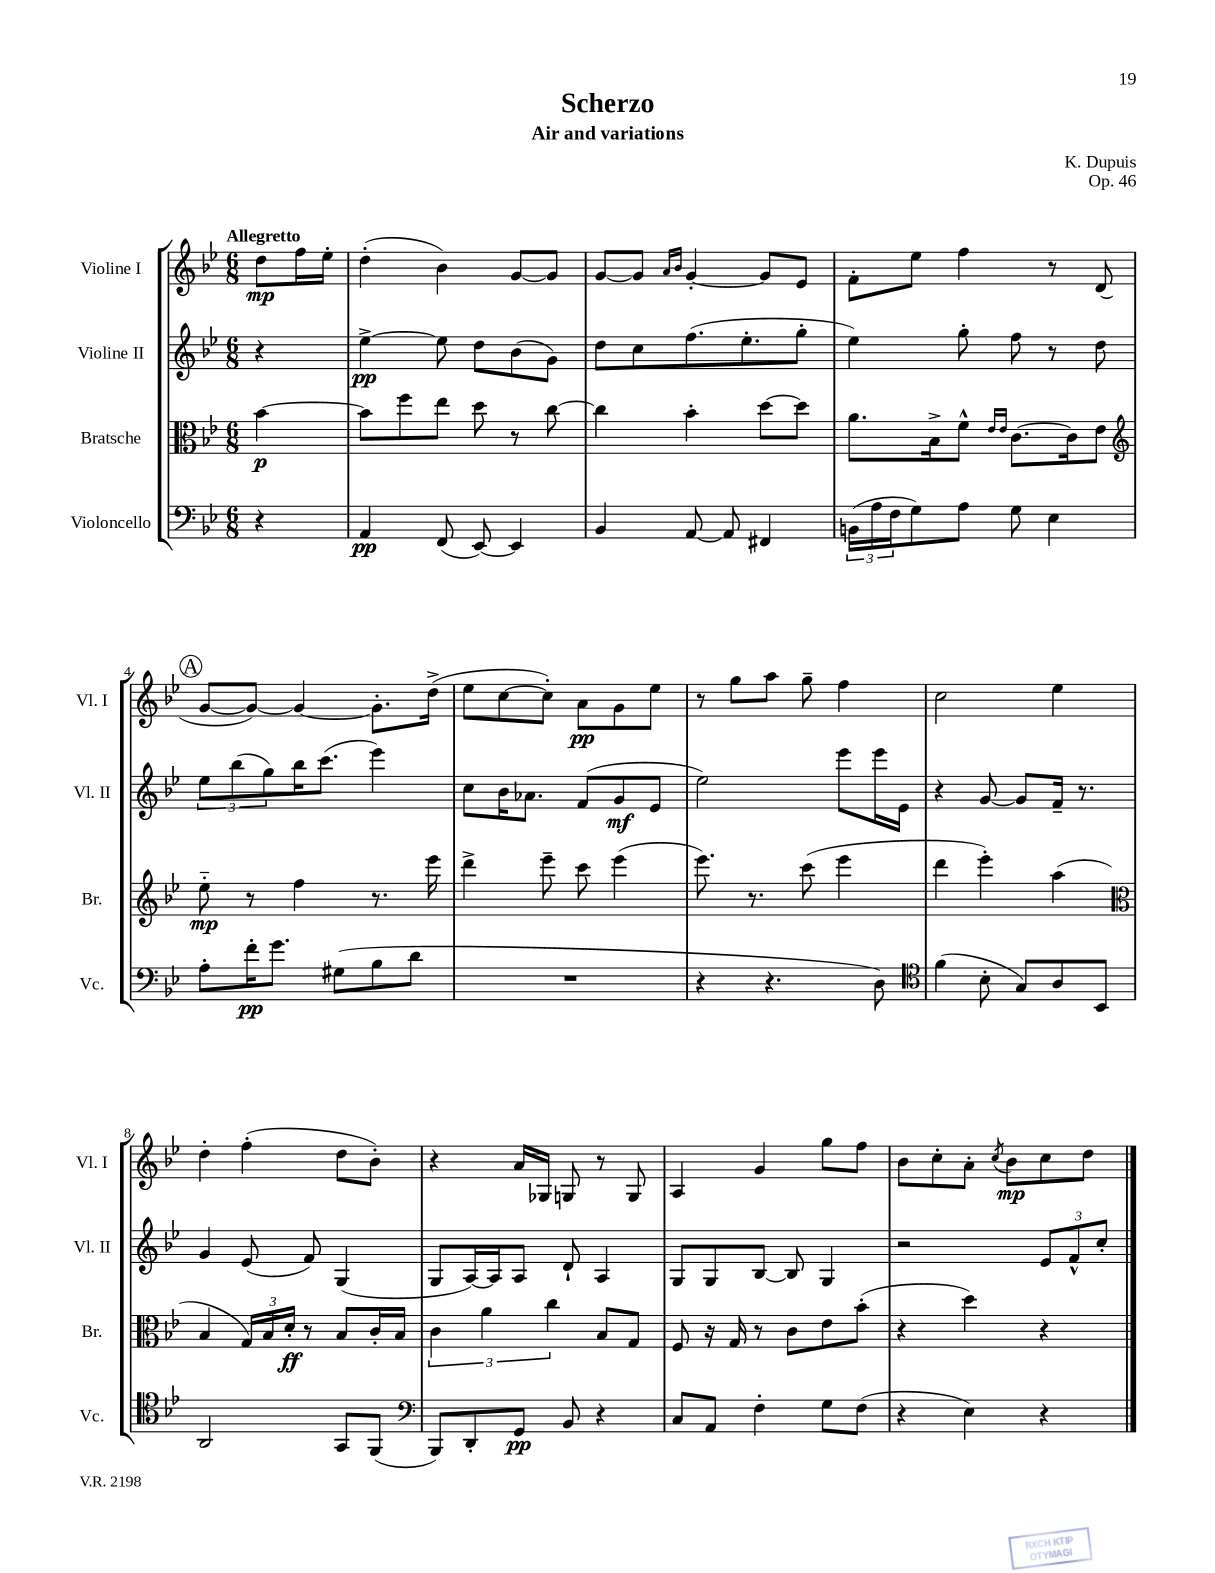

**kern	**dynam	**kern	**dynam	**kern	**dynam	**kern	**dynam
*part4	*part4	*part3	*part3	*part2	*part2	*part1	*part1
*staff4	*staff4	*staff3	*staff3	*staff2	*staff2	*staff1	*staff1
*I"Violoncello	*	*I"Bratsche	*	*I"Violine II	*	*I"Violine I	*
*I'Vc.	*	*I'Br.	*	*I'Vl. II	*	*I'Vl. I	*
*clefF4	*	*clefC3	*	*clefG2	*	*clefG2	*
*k[b-e-]	*	*k[b-e-]	*	*k[b-e-]	*	*k[b-e-]	*
*M6/8	*	*M6/8	*	*M6/8	*	*M6/8	*
=	=	=	=	=	=	=	=
!	!	!	!	!	!	!LO:TX:a:B:t=Allegretto	!
4r	.	[4b-\	p	4r	.	8dd\L	mp
.	.	.	.	.	.	16ff\L	.
.	.	.	.	.	.	16ee-'\JJ	.
=1	=1	=1	=1	=1	=1	=1	=1
4AA/	pp	8b-\L]	.	[4ee-^\	pp	(4dd'\	.
.	.	8ff\	.	.	.	.	.
(8FF/	.	8ee-\J	.	8ee-\]	.	4b-\)	.
[8EE-/)	.	8dd\	.	8dd\L	.	.	.
4EE-/]	.	8r	.	(8b-\	.	[8g/L	.
.	.	[8cc\	.	8g\J)	.	8g/J]	.
=2	=2	=2	=2	=2	=2	=2	=2
4BB-/	.	4cc\]	.	8dd\L	.	[8g/L	.
.	.	.	.	8cc\	.	8g/J]	.
.	.	.	.	.	.	16qqa/LL	.
.	.	.	.	.	.	16qqb-/JJ	.
[8AA/	.	4b-'\	.	(8.ff\	.	[4g'/	.
8AA/]	.	.	.	.	.	.	.
.	.	.	.	8.ee-'\	.	.	.
4FF#X/	.	[8dd\L	.	.	.	8g/L]	.
.	.	8dd\J]	.	8gg'\J	.	8e-/J	.
=3	=3	=3	=3	=3	=3	=3	=3
(24BBn\LL	.	8.a\L	.	4ee-\)	.	8f'\L	.
24A\	.	.	.	.	.	.	.
24F\J	.	.	.	.	.	.	.
8G\)	.	.	.	.	.	8ee-\J	.
.	.	16B-^\k	.	.	.	.	.
8A\J	.	8f^^\J	.	8gg'\	.	4ff\	.
.	.	16qqe-/LL	.	.	.	.	.
.	.	16qqe-/JJ	.	.	.	.	.
8G\	.	[8.c\L	.	8ff\	.	.	.
4E-\	.	.	.	8r	.	8r	.
.	.	16c\k]	.	.	.	.	.
.	.	8e-\J	.	8dd\	.	(8d/	.
!!LO:LB:g=z
!!LO:REH:place=s1:t=A
=4	=4	=4	=4	=4	=4	=4	=4
*	*	*clefG2	*	*	*	*	*
8A'\L	.	8ee-\	mp	12ee-\L	.	[8g/L	.
.	.	.	.	(12bb-\	.	.	.
16f'\K	pp	8r	.	.	.	8g/J_)	.
.	.	.	.	12gg\)	.	.	.
8.g\J	.	.	.	.	.	.	.
.	.	4ff\	.	16bb-\K	.	4g/_	.
.	.	.	.	(8.ccc\J	.	.	.
(8G#X\L	.	.	.	.	.	.	.
8B-\	.	8.r	.	4eee-\)	.	8.g'\L]	.
8d\J	.	.	.	.	.	.	.
.	.	16eee-\	.	.	.	(16dd^\Jk	.
=5	=5	=5	=5	=5	=5	=5	=5
2.r	.	4ddd^\	.	8cc\L	.	8ee-\L	.
.	.	.	.	16b-\K	.	[8cc\	.
.	.	.	.	8.a-X\J	.	.	.
.	.	8eee-~\	.	.	.	8cc'\J])	.
.	.	8ccc\	.	(8f/L	.	8a\L	pp
.	.	(4eee-\	.	8g/	mf	8g\	.
.	.	.	.	8e-/J	.	8ee-\J	.
=6	=6	=6	=6	=6	=6	=6	=6
4r	.	8.eee-\)	.	2ee-\)	.	8r	.
.	.	.	.	.	.	8gg\L	.
.	.	8.r	.	.	.	.	.
4.r	.	.	.	.	.	8aa\J	.
.	.	(8ccc\	.	.	.	8gg~\	.
.	.	4eee-\	.	8eee-\L	.	4ff\	.
8D\)	.	.	.	16eee-\L	.	.	.
.	.	.	.	16e-\JJ	.	.	.
=7	=7	=7	=7	=7	=7	=7	=7
*clefC4	*	*	*	*	*	*	*
(4f\	.	4ddd\	.	4r	.	2cc\	.
8B-'\	.	4eee-'\)	.	[8g/	.	.	.
8G/L)	.	.	.	8g/L]	.	.	.
8A/	.	(4aa\	.	16f~/Jk	.	4ee-\	.
.	.	.	.	8.r	.	.	.
8BB-/J	.	.	.	.	.	.	.
!!LO:LB:g=z
=8	=8	=8	=8	=8	=8	=8	=8
*	*	*clefC3	*	*	*	*	*
2AA/	.	4B-/	.	4g/	.	4dd'\	.
.	.	24G/LL)	.	(8e-/	.	(4ff'\	.
.	.	24B-/	.	.	.	.	.
.	.	24d'/JJ	ff	.	.	.	.
.	.	8r	.	8f/)	.	.	.
8GG/L	.	8B-/L	.	(4G/	.	8dd\L	.
(8FF/J	.	16c'/L	.	.	.	8b-'\J)	.
.	.	16B-/JJ	.	.	.	.	.
=9	=9	=9	=9	=9	=9	=9	=9
*clefF4	*	*	*	*	*	*	*
8BBB-/L)	.	6c\	.	8G/L	.	4r	.
8DD'/	.	.	.	[16A/L)	.	.	.
.	.	6a\	.	.	.	.	.
.	.	.	.	16A/J]	.	.	.
8GG/J	pp	.	.	8A/J	.	16a/LL	.
.	.	.	.	.	.	16G-X/JJ	.
.	.	6cc\	.	.	.	.	.
8BB-/	.	.	.	8d`/	.	8Gn/	.
4r	.	8B-/L	.	4A/	.	8r	.
.	.	8G/J	.	.	.	8G/	.
=10	=10	=10	=10	=10	=10	=10	=10
8C/L	.	8F/	.	8G/L	.	4A/	.
8AA/J	.	16r	.	8G/	.	.	.
.	.	16G/	.	.	.	.	.
4F'\	.	8r	.	[8B-/J	.	4g/	.
.	.	8c\L	.	8B-/]	.	.	.
8G\L	.	8e-\	.	4G/	.	8gg\L	.
(8F\J	.	(8b-'\J	.	.	.	8ff\J	.
=11	=11	=11	=11	=11	=11	=11	=11
4r	.	4r	.	2r	.	8b-\L	.
.	.	.	.	.	.	8cc'\	.
4E-\)	.	4dd\)	.	.	.	8a'\J	.
.	.	.	.	.	.	8qcc/	.
.	.	.	.	.	.	8b-\L	mp
4r	.	4r	.	12e-/L	.	8cc\	.
.	.	.	.	12f^^/	.	.	.
.	.	.	.	.	.	8dd\J	.
.	.	.	.	12cc'/J	.	.	.
==	==	==	==	==	==	==	==
*-	*-	*-	*-	*-	*-	*-	*-
